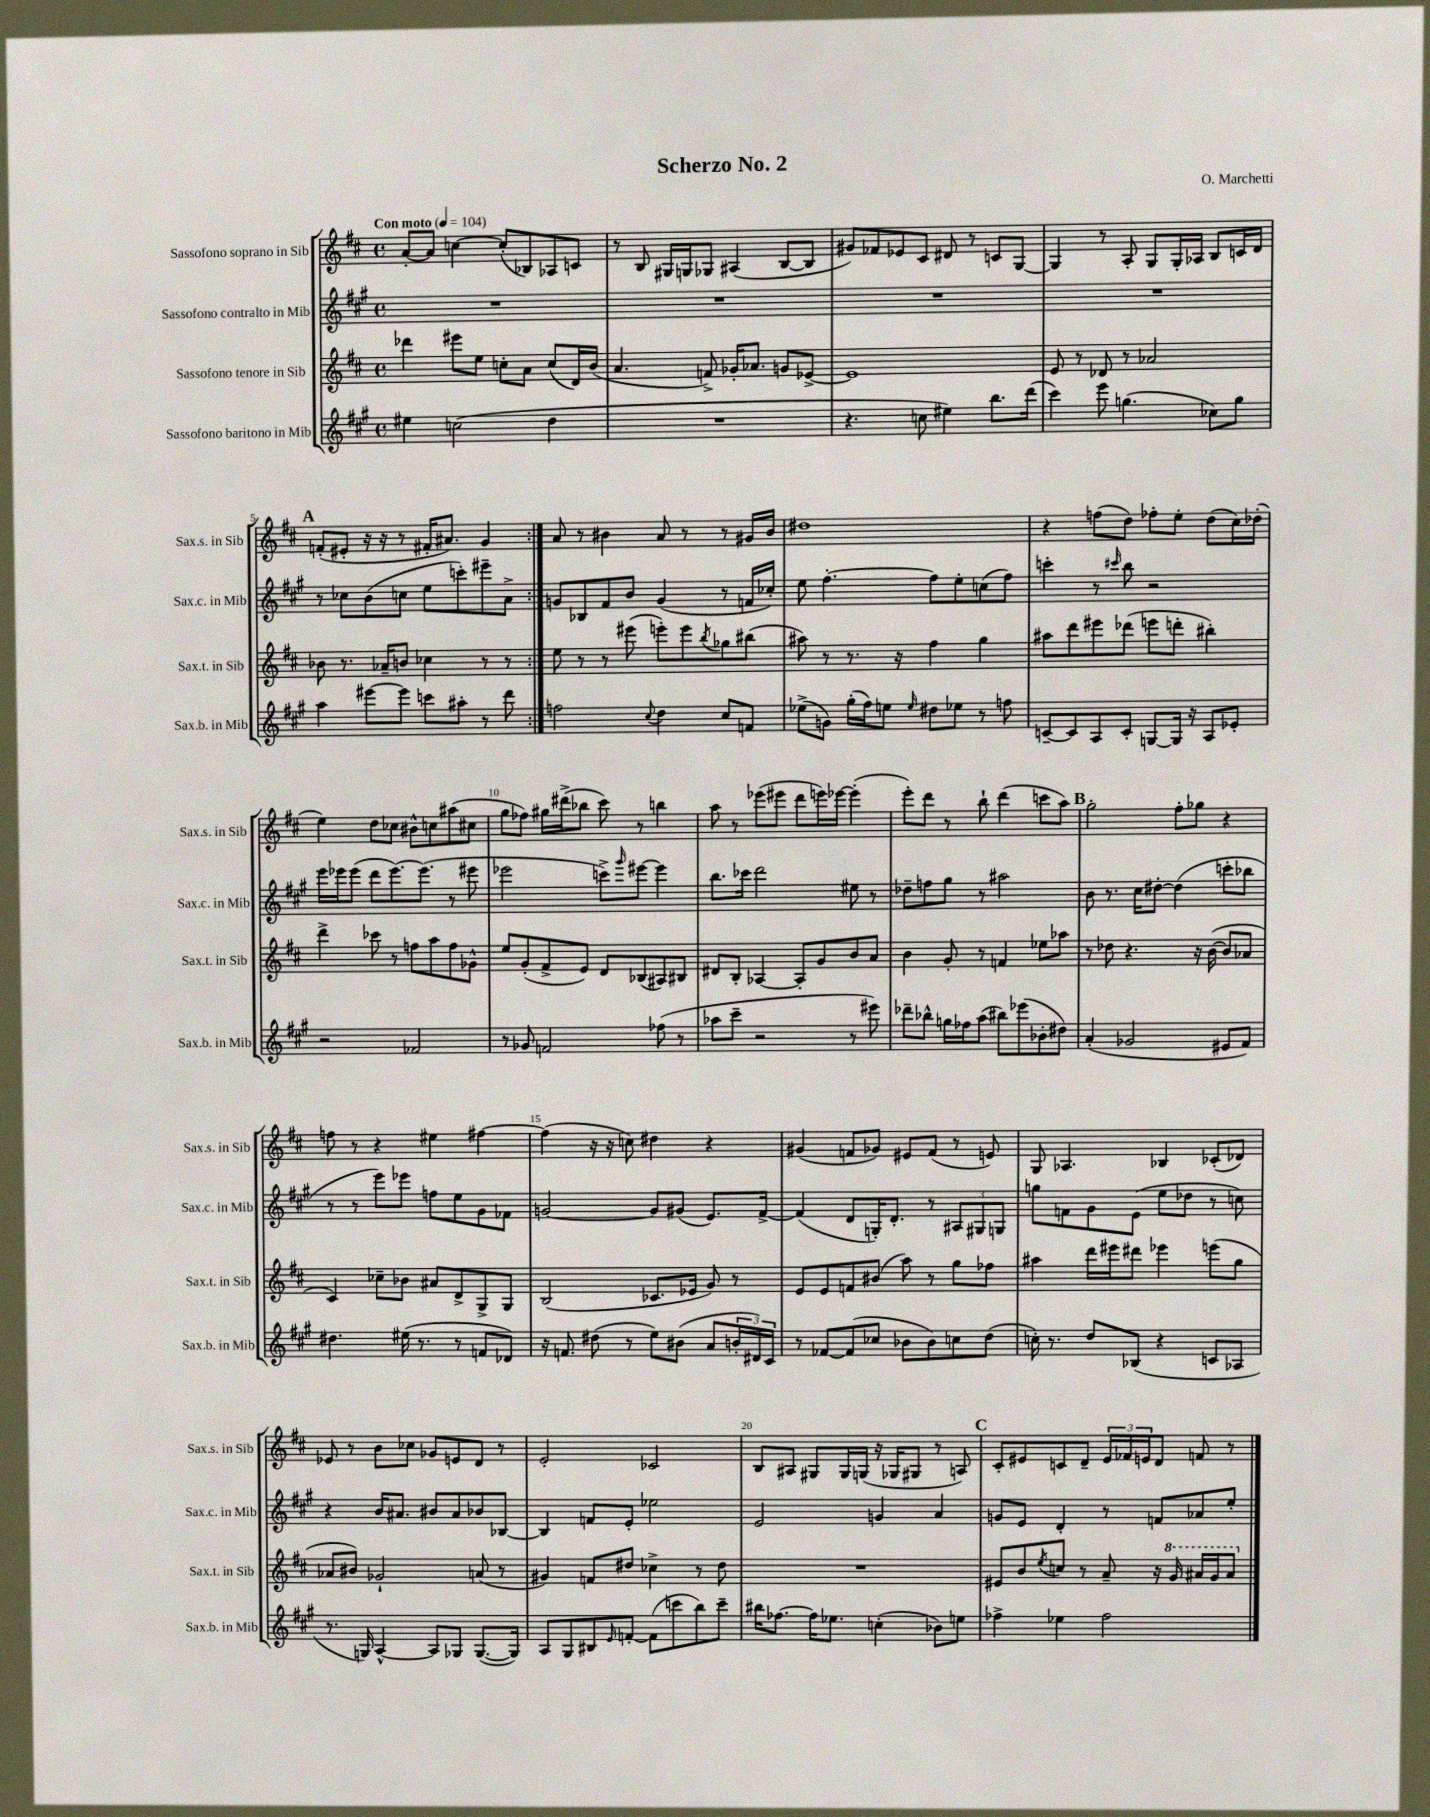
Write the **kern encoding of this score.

**kern	**kern	**kern	**kern
*staff4	*staff3	*staff2	*staff1
*clefG2	*clefG2	*clefG2	*clefG2
*k[f#c#g#]	*k[f#c#]	*k[f#c#g#]	*k[f#c#]
*M4/4	*M4/4	*M4/4	*M4/4
*met(c)	*met(c)	*met(c)	*met(c)
*MM104	*MM104	*MM104	*MM104
4ee#	4ddd-	1r	[8a'
.	.	.	8a]
(2cc	8eee#	.	[4cc
.	8ee	.	.
.	8cc'	.	(8cc']
.	8a	.	8B-)
4dd	(8cc	.	8A-
.	16d)	.	8c
.	(16b	.	.
=	=	=	=
1r	4.a	1r	8r
.	.	.	8B
.	.	.	16G#
.	.	.	16G
.	8f^)	.	8G-
.	16g-'	.	(4A#
.	8.a-	.	.
.	8g	.	[8B
.	[8e-^	.	8B]
=	=	=	=
4.r	1e-]	1r	8g#)
.	.	.	8f-
.	.	.	8e-
8cc	.	.	8c#
4ee#)	.	.	8d#
.	.	.	8r
8.bb	.	.	8c
.	.	.	[8G
(16ddd	.	.	.
=	=	=	=
4ccc#)	8e	1r	4G]
.	8r	.	.
8eee	8d-	.	8r
(4.gg	8r	.	8A'
.	2a-	.	8G
.	.	.	16G'
.	.	.	16A-
8cc-)	.	.	8B
8gg	.	.	16c
.	.	.	16d
=	=	=	=
4aa	8b-	8r	(8f'
.	8.r	8cc-	8e#'
[8eee#	.	(8b	16r
.	16a-~	.	16r
8eee#]	8b	8cc	8r
8ccc	4cc-	8ee	16f#'
.	.	.	8.a#)
8aa#'	.	8ccc')	.
8r	8r	8eee#~	4g
8ddd	8r	8a^	.
=:|!	=:|!	=:|!	=:|!
2ff	8ee	8g	8a
.	8r	8B-	8r
.	8r	8f#	4b#
.	(8eee#	8b	.
8qqcc#	.	.	.
4dd	8eee')	(4g	8a
.	8eee	.	8r
.	8qbb	.	.
8cc#	8gg-	8r	8r
8f	(8bb#	16f	16g#
.	.	16cc-')	16b#
=	=	=	=
(8ee-^	8aa#)	8ee	1dd#
8g)	8r	[4.ff#'	.
(16gg#'	8.r	.	.
16ff#)	.	.	.
8ee	.	.	.
.	16r	.	.
16qqee	.	.	.
8dd#	4ff#	8ff#]	.
8ee-	.	8ee'	.
8r	4gg	(8cc	.
8ff	.	8ff#)	.
=	=	=	=
[8c~	8aa#	4ccc'	4r
8c]	8ddd	.	.
8A	8eee#	8r	(8ff
.	.	16qqccc#	.
8c'	(8ddd-	8bb	8dd)
[8G	8eee	2r	8ff-'
16G]	8ddd'	.	8ee'
16r	.	.	.
8A	4bb#')	.	(8dd
8e-'	.	.	16cc#)
.	.	.	(16dd-'
=	=	=	=
2r	4ddd^	16eee	4ee)
.	.	16eee-	.
.	.	(8eee-	.
.	8ccc-	8ddd	8dd
.	8r	[8.eee-)	8cc-
2f-	8ff	.	8b#^^
.	.	(8.eee-]	.
.	8aa	.	8cc
.	8ff	8r	(8aa#
.	8g-^^	8eee#	8cc#
=	=	=	=
8r	8ee	2eee-	8gg
8g-	(8g'	.	8ff-)
2f	8f#^	.	16gg#
.	.	.	(16ddd#^
.	8e)	.	8bb-
.	8d	8ccc^)	8ccc#)
.	.	16qqggg#	.
.	(8B-	[8eee#	8r
(8ff-	8A#)	4eee#]	4bb
8r	8B#	.	.
=	=	=	=
8aa-	8d#	8.bb	8aa
8ccc#~	8B'	.	8r
.	.	16ccc-	.
2r	[4A-	2ddd	(8eee-
.	.	.	8eee#
.	8A-']	.	8ddd
.	8g	.	16eee)
.	.	.	[16eee-
8r	8b	8ee#	(4eee-']
8eee#)	8a	8r	.
=	=	=	=
8ddd-~	4b	8dd-~	8eee')
8bb-^^	.	8ff	8ddd
16gg	8g'	8gg#	8r
16ff-	.	.	.
(8aa	8r	8r	8bb`
8bb#)	4f	2aa#	(4ddd
(8eee-	.	.	.
8b-'	8ee-	.	8ccc
8dd#)	8aa-	.	8aa)
=	=	=	=
(4a'	8r	8b	2gg'
.	8dd-	8.r	.
2g-	4.r	.	.
.	.	16cc#	.
.	.	[8dd#'	.
.	.	(4dd#]	8ff#'
.	16r	.	8gg-
.	([16b	.	.
8e#	8b]	8ccc'	4r
8f#)	8a-	8bb-	.
=	=	=	=
4.dd#	4c#)	8r	8ff
.	.	8r	8r
.	8cc-~	8eee)	4r
(16ee#	8b-	8eee-	.
8.r	.	.	.
.	8a#	8ff	4ee#
8r	8d^	8ee	.
8f	8G^	8g#	[4ff#
8d-)	8G	8f-	.
=	=	=	=
16r	(2B	[2g	(4ff#]
8.f	.	.	.
(8dd#	.	.	16r
.	.	.	16r
8r	.	.	8cc)
8ee)	8.c-	8g]	4dd#
(8b#	.	(8g#	.
.	16e-	.	.
8a	8g)	8.e)	4r
24b'	8r	.	.
24d#)	.	.	.
.	.	[16f#^	.
24c#	.	.	.
=	=	=	=
8r	8e	(4f#]	(4g#
[8f-	8e	.	.
(8f-]	8f	8d	8f
8cc-	(8b#	16G')	8g-)
.	.	8.d'	.
8b-	8aa)	.	8e#
8b-)	8r	8r	(8f
8cc	8gg	12A#	8r
.	.	12G#	.
(8dd	8ff-	.	8e)
.	.	12G	.
=	=	=	=
16cc')	4aa#	8gg	8G
8.r	.	.	.
.	.	8f	4.A-
8dd	16ddd	8g#	.
.	16eee#	.	.
(8B-	8ddd#	(8e	.
4r	4eee-	8ee	4B-
.	.	8dd-	.
8c	(8eee	8r	(8c-'
8A-	8gg	8cc)	8d-)
=	=	=	=
8.r	8a-	4r	8e-
.	8b#)	.	8r
16G)	.	.	.
[4A^^	2g-`	16b	8b
.	.	8.a#	.
.	.	.	8cc-
8A]	.	8b#	8g-
8G-	.	8a#	8e
([8.G-	(8a	8b-	8d
.	8r	[8B-	8r
16G-])	.	.	.
=	=	=	=
8A	4g#)	4B-]	2e'
8G#	.	.	.
8B#	8f	8f	.
16qqe	.	.	.
[8f'	8dd#	8e'	.
(8f]	4cc-^	2ee-	2c-
8ccc	.	.	.
8bb)	8r	.	.
8ccc~	8dd#	.	.
=	=	=	=
16bb#	1r	2e	8B
[8.ff-	.	.	.
.	.	.	8A#
16ff-]	.	.	8G#
8.ee-	.	.	.
.	.	.	16G#
.	.	.	(16G
(4cc'	.	4g	16r
.	.	.	16G-
.	.	.	8G#
8b-)	.	4a	8r
8ee	.	.	8A)
=	=	=	=
4ff-^	8e#	8g	8c#'
.	8b	8e	8e#
.	8qee	.	.
4ee-	8cc	4d'	8c
.	8r	.	8d~
2ff-	8a~	8r	24e#
.	.	.	24f-
.	.	.	24e
.	16r	8f	8d
.	16gg	.	.
.	16aa#	8a-	8f
.	16gg	.	.
.	8aa#	8ee'	8r
==	==	==	==
*-	*-	*-	*-
